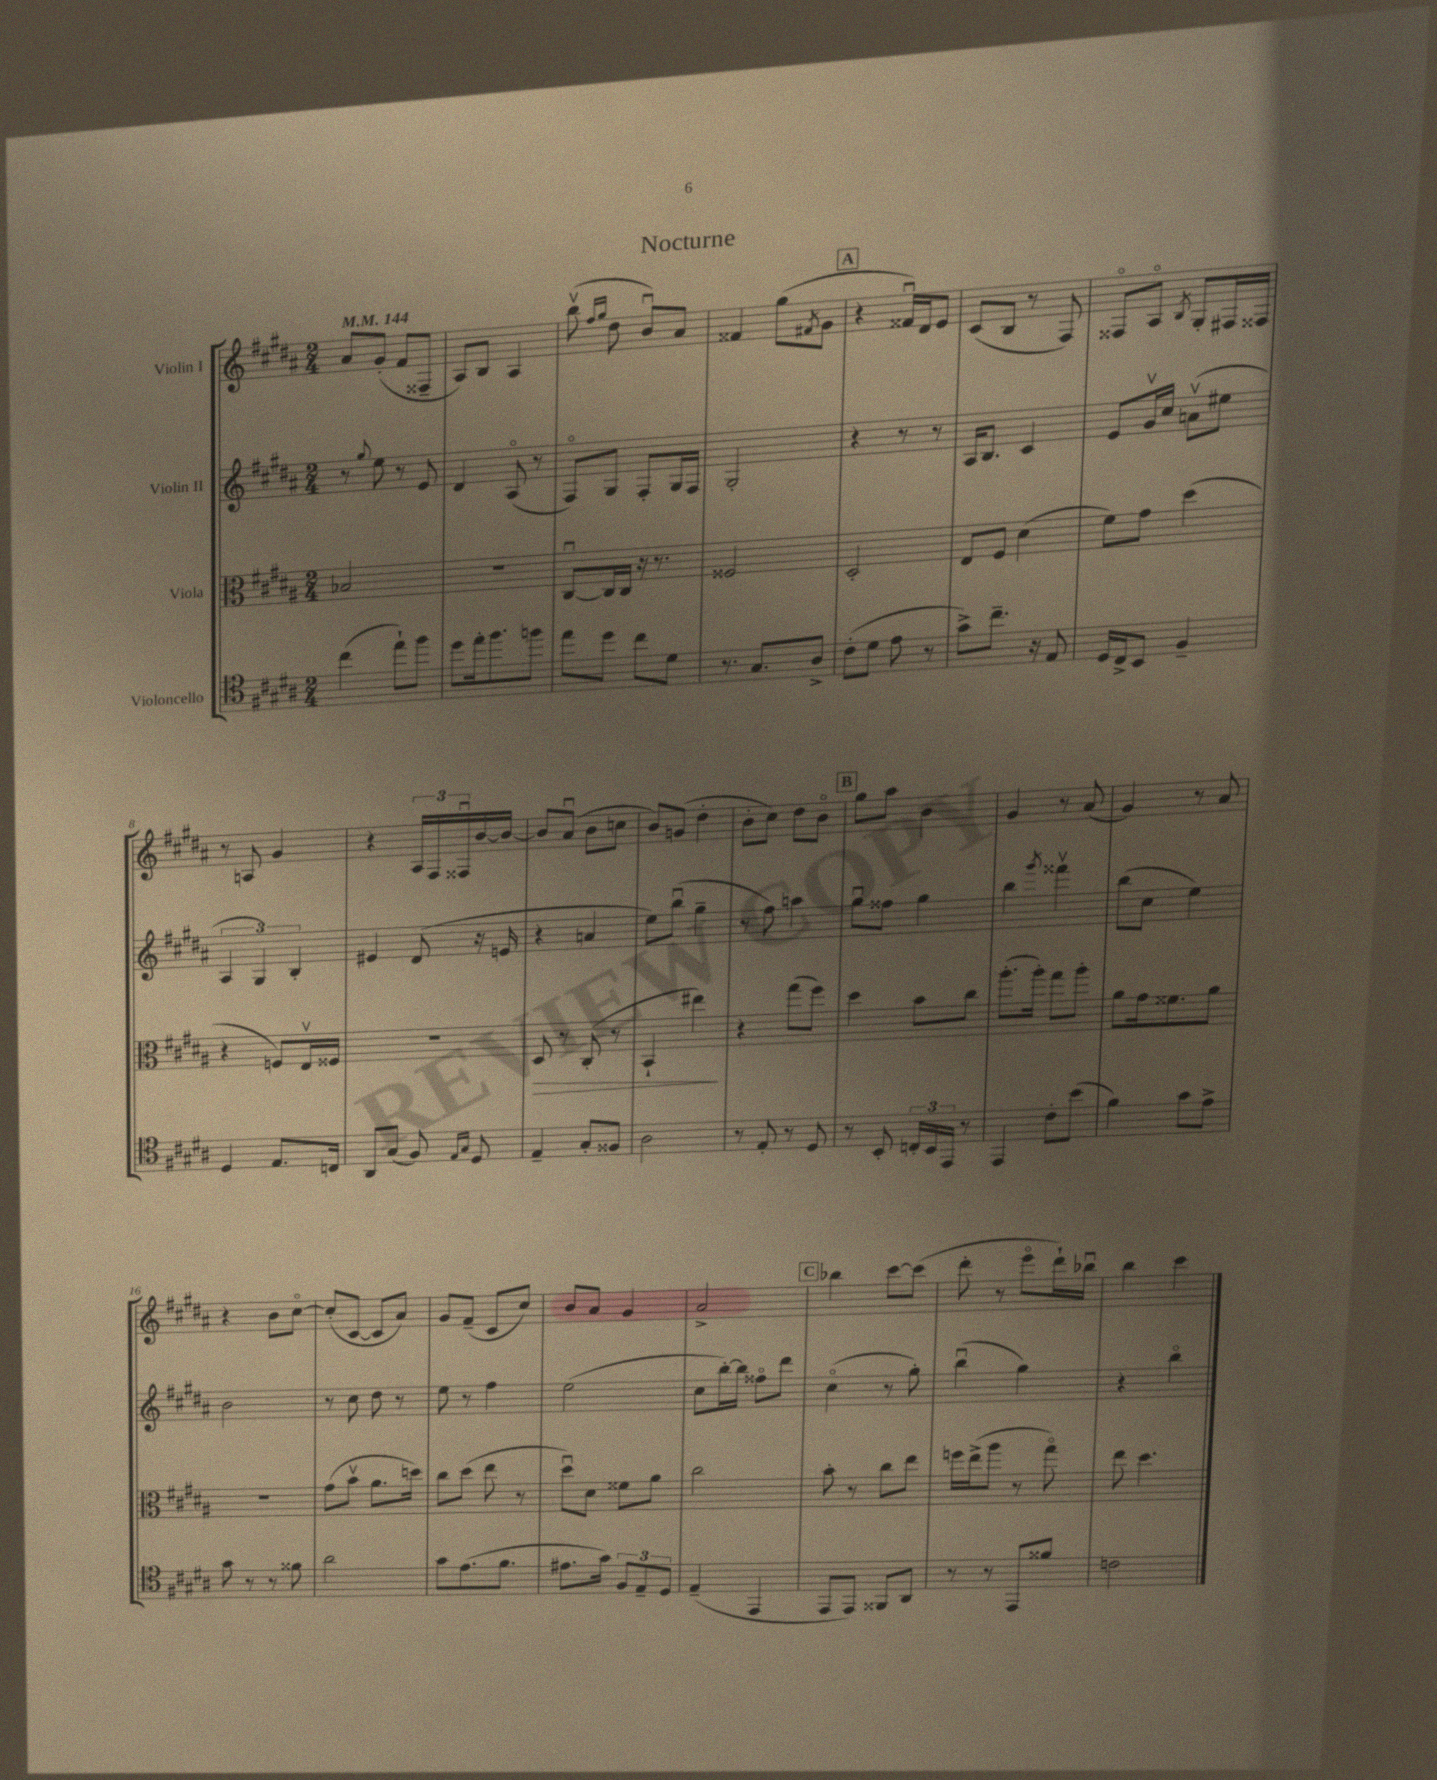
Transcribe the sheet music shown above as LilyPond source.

\header { title = "Nocturne" }
<<
\new StaffGroup <<
\new Staff = "s0" \with { instrumentName = "Violin I" } {
    \clef treble \key b \major \numericTimeSignature \time 2/4 \tempo 4 = 144
    ais'8 gis'8-.( fis'8 fisis8-- |
    ais8) b8 ais4 |
    b''8\upbow( \grace { fis''16 gis''16 } dis''8 b'8\downbow) ais'8 |
    fisis'4 gis''8( \acciaccatura { fis'8 } gis'8 |
    \mark \markup { \box "A" } r4 fisis'16\downbow) dis'16 e'8 |
    cis'8( b8 r8 fis8) |
    fisis8\flageolet ais8\flageolet \acciaccatura { b8 } gis8-. fis16 fisis16 |
    r8 a8 gis'4 |
    r4 \tuplet 3/2 { ais16 fis16 fisis16\downbow } b'16~ b'16~ |
    b'8 ais'8\downbow( b'8 c''8 |
    b'8) g'8( dis''4-. |
    b'8-. cis''8) dis''8 b'8\flageolet |
    \mark \markup { \box "B" } gis''8 ais''8 b'4 |
    gis'4 r8 ais'8( |
    gis'4) r8 ais'8 |
    r4 b'8 cis''8~\flageolet |
    cis''8-.( cis'8~ cis'8 ais'8) |
    gis'8 fis'8--( cis'8 cis''8) |
    b'8 ais'8 gis'4 |
    ais'2-> |
    \mark \markup { \box "C" } bes''4 cis'''8~ cis'''8( |
    dis'''8-. r8 e'''8\flageolet dis'''16-!) bes''16\downbow |
    b''4 cis'''4 \bar "|." |
}
\new Staff = "s1" \with { instrumentName = "Violin II" } {
    \clef treble \key b \major \numericTimeSignature \time 2/4
    r8 \appoggiatura { gis''8 } e''8 r8 e'8 |
    dis'4 ais8\flageolet( r8 |
    fis8\flageolet) gis8 fis8-. gis16 fis16 |
    gis2-. |
    \mark \markup { \box "A" } r4 r8 r8 |
    ais16 b8. cis'4 |
    e'8 gis'16\upbow cis''16 a'8\upbow( eis''8 |
    \tuplet 3/2 { ais4 gis4) b4-. } |
    eis'4 dis'8( r16 e'16 |
    r4 a'4 |
    e''8) b''8\downbow( gis''4-- |
    r8 fis''8) a''4 |
    \mark \markup { \box "B" } gis''8\downbow fisis''8 gis''4 |
    b''4 \acciaccatura { gis'''8 } fisis'''4\upbow |
    b''8( cis''8 e''4) |
    b'2 |
    r8 cis''8 dis''8 r8 |
    e''8 r8 fis''4 |
    e''2( |
    cis''8 b''16~-.) b''16 fisis''8\flageolet dis'''8 |
    \mark \markup { \box "C" } cis''4\flageolet( r8 gis''8-.) |
    b''4\downbow( gis''4) |
    r4 b''4\flageolet \bar "|." |
}
\new Staff = "s2" \with { instrumentName = "Viola" } {
    \clef alto \key b \major \numericTimeSignature \time 2/4
    bes2 |
    R2 |
    cis8~\downbow cis16 cis16 r16 r8. |
    fisis2 |
    \mark \markup { \box "A" } dis2-. |
    e8 fis8 dis'4( |
    fis'8) gis'8 dis''4( |
    r4 f8) e16\upbow fisis16 |
    r2 |
    dis8\> r8 cis8-.( r8 |
    b,4-! eis''4\!) |
    r4 gis''8( fis''8) |
    \mark \markup { \box "B" } dis''4 b'8 cis''8 |
    ais''8.-.( ais''16-.) gis''8 ais''8-. |
    ais'8 gis'16 fisis'8. ais'8 |
    r2 |
    gis'8( b'8\upbow ais'8. d''16) |
    cis''8 dis''8( e''8 r8 |
    dis''8\downbow) dis'8 fisis'8 ais'8 |
    cis''2 |
    \mark \markup { \box "C" } b'8-. r8 cis''8 e''8 |
    f''16 e''16->( ais''8 r8 gis''8\flageolet) |
    e''8 dis''4. \bar "|." |
}
\new Staff = "s3" \with { instrumentName = "Violoncello" } {
    \clef tenor \key b \major \numericTimeSignature \time 2/4
    cis''4( e''8-!) fis''8 |
    dis''8 e''16-. fis''8. f''8 |
    e''8 dis''8 cis''8 dis'8 |
    r8. gis8. ais8-> |
    \mark \markup { \box "A" } cis'8-.( dis'8 e'8 r8 |
    gis'8->) cis''8.-- r16 e8 |
    dis16 cis16-> b,8 fis4-- |
    dis4 e8. c16 |
    ais,8 gis8( fis8) \grace { e16 gis16 } dis8 |
    e4-- gis8-. fisis8 |
    ais2 |
    r8 e8-. r8 dis8 |
    \mark \markup { \box "B" } r8 b,8-. \tuplet 3/2 { c16-. b,16 e,16 } r8 |
    e,4 cis'8-. b'8( |
    fis'4) gis'8 e'8-> |
    gis'8 r8 r8 fisis'8 |
    ais'2 |
    gis'8 e'8.( fis'8. |
    eis'8. gis'16) \tuplet 3/2 { fis8 e8-- dis8 } |
    e4--( e,4 |
    \mark \markup { \box "C" } e,8 e,8) fisis,8 ais,8 |
    r8 r8 e,8 fisis'8 |
    c'2 \bar "|." |
}
>>
>>
